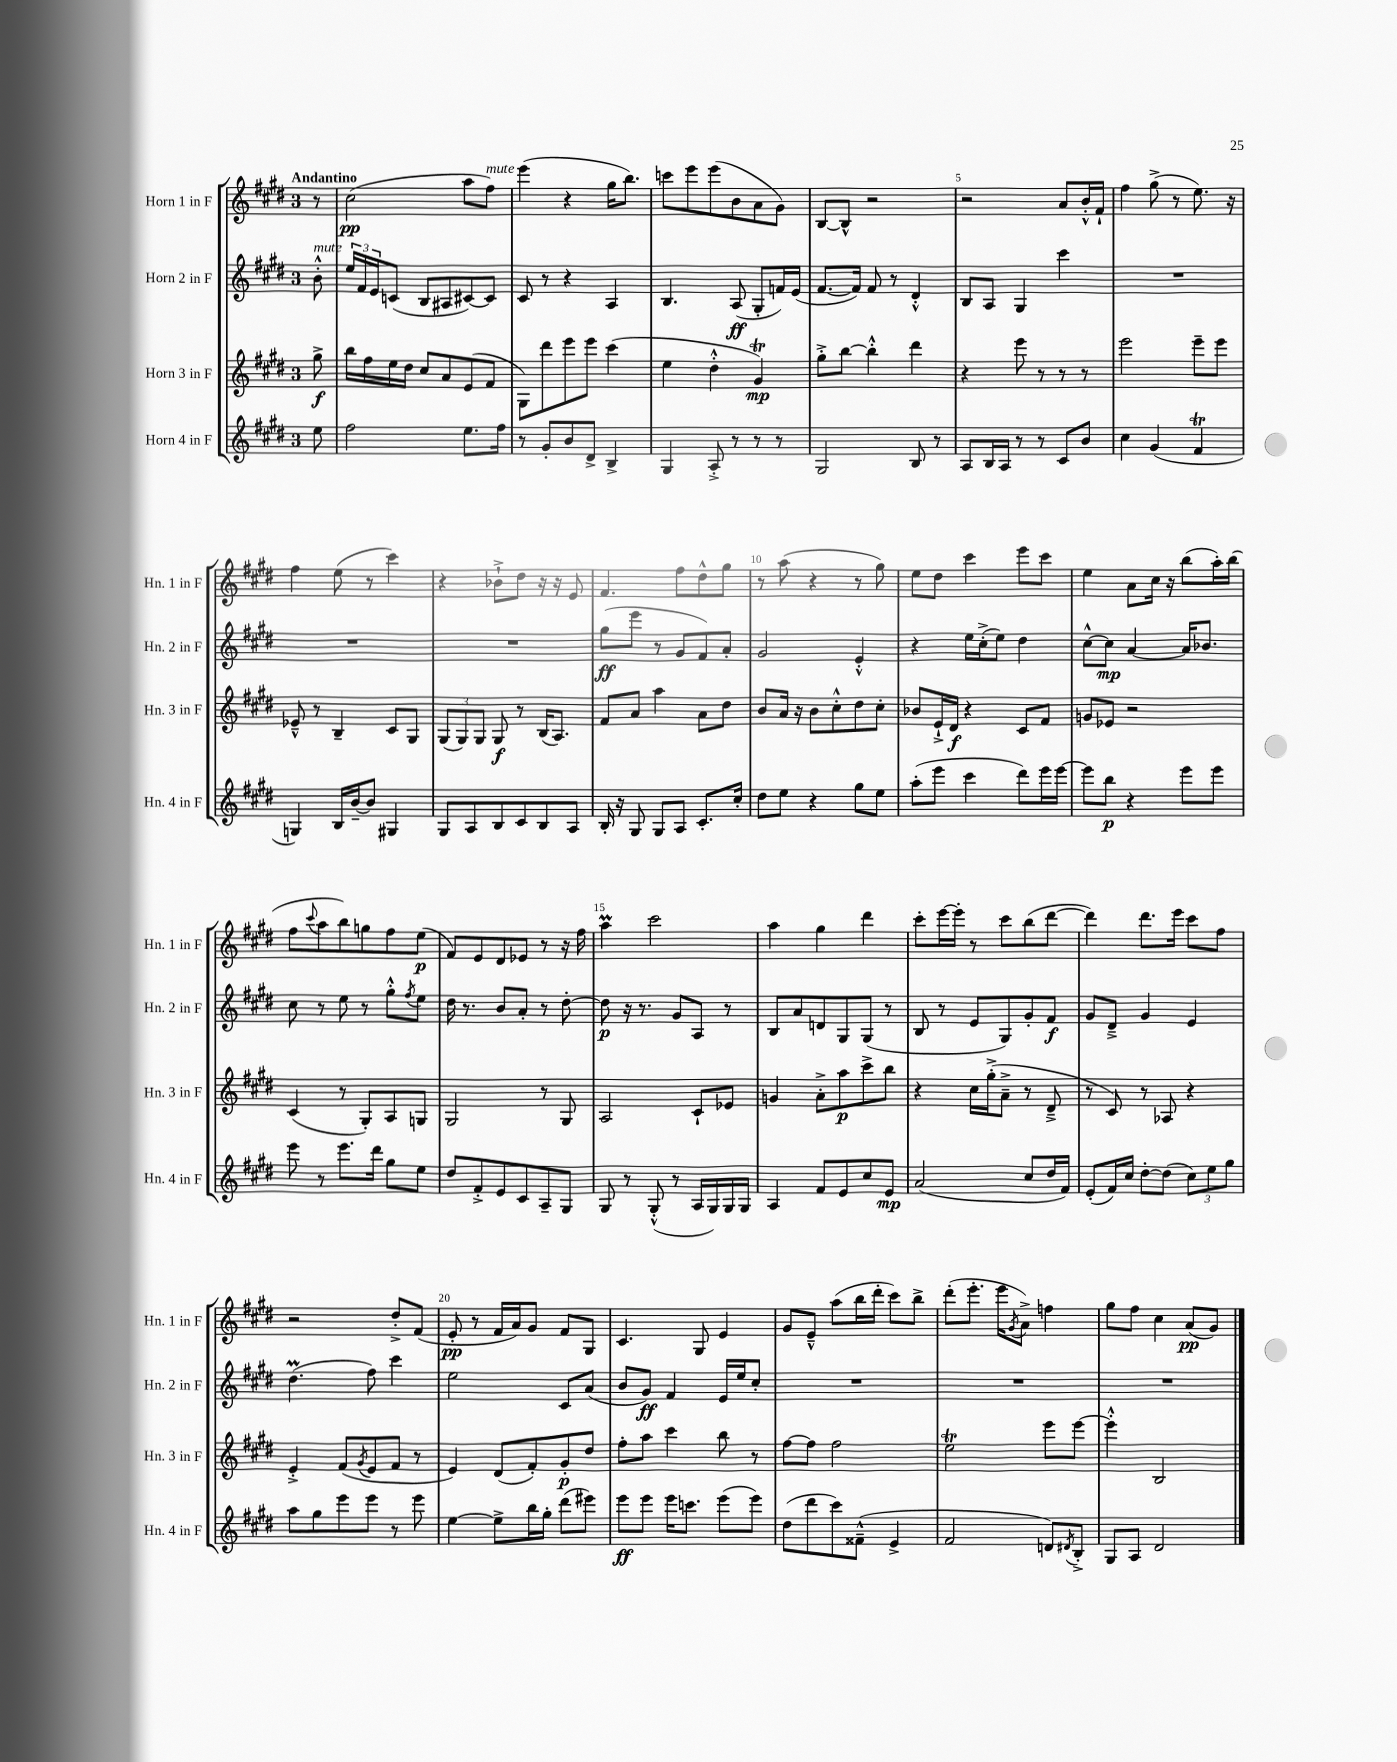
<<
\new StaffGroup <<
\new Staff = "s0" \with { instrumentName = "Horn 1 in F" shortInstrumentName = "Hn. 1 in F" } {
    \clef treble \key e \major \once \override Staff.TimeSignature.style = #'single-digit \time 3/4 \partial 8 \tempo "Andantino"
    r8 |
    cis''2\pp( a''8 fis''8^\markup { \italic "mute" }) |
    e'''4( r4 gis''16 b''8.) |
    c'''8 e'''8 e'''8( b'8 a'8 gis'8) |
    b8~ b8-^ r2 |
    r2 a'8 b'16-.-^ fis'16-! |
    fis''4 gis''8->( r8 e''8.) r16 |
    fis''4 e''8( r8 cis'''4) |
    r4 bes'8-!-> dis''8 r16 r16 e'8 |
    fis'4. fis''8 dis''8-^ gis''8 |
    r8 a''8( r4 r8 gis''8) |
    e''8 dis''8 cis'''4 e'''8 cis'''8 |
    e''4 a'8 cis''16 r16 b''8( a''16-.) b''16( |
    fis''8 \appoggiatura { cis'''8 } a''8 b''8) g''8 fis''8 e''8\p( |
    fis'8) e'8 dis'8 ees'8 r8 r16 fis''16 |
    a''4\prall cis'''2 |
    a''4 gis''4 dis'''4 |
    cis'''8-. e'''16~ e'''16-. r8 cis'''8 b''8( dis'''8~ |
    dis'''4) dis'''8. e'''16 cis'''8 fis''8 |
    r2 dis''8-.-> fis'8( |
    e'8-.\pp r8 fis'16 a'16) gis'8 fis'8 gis8 |
    cis'4. gis8 e'4 |
    gis'8 e'8---^ a''8( b''16 dis'''16-. cis'''8) b''8-> |
    dis'''8-.( e'''8.-. e'''16 \acciaccatura { gis'8 } a'8->) f''4 |
    gis''8 fis''8 cis''4 a'8\pp( gis'8) \bar "|." |
}
\new Staff = "s1" \with { instrumentName = "Horn 2 in F" shortInstrumentName = "Hn. 2 in F" } {
    \clef treble \key e \major \once \override Staff.TimeSignature.style = #'single-digit \time 3/4 \partial 8
    b'8-.-^^\markup { \italic "mute" } |
    \tuplet 3/2 { e''16 fis'16 e'16 } c'8( b8 ais8 cis'8~) cis'8 |
    cis'8 r8 r4 a4 |
    b4. a8\ff( gis8-. f'16) e'16( |
    fis'8.~ fis'16) fis'8 r8 dis'4-.-^ |
    b8 a8 gis4 cis'''4 |
    R2. |
    R2. |
    R2. |
    gis''8\ff( e'''8 r8 gis'8 fis'8) a'8-. |
    gis'2 e'4-.-^ |
    r4 e''16 cis''16-.->( e''8) dis''4 |
    cis''8~-^ cis''8\mp a'4~ a'16 bes'8. |
    cis''8 r8 e''8 r8 gis''8-.-^ \acciaccatura { fis''8 } e''8 |
    dis''16 r8. b'8 a'8-. r8 dis''8~-. |
    dis''8\p r16 r8. gis'8 a8 r8 |
    b8 a'8 d'8 gis8 gis8( r8 |
    b8 r8 e'8 gis8) gis'8-. fis'8\f |
    gis'8 dis'8---> gis'4 e'4 |
    dis''4.\prall( fis''8) cis'''4 |
    e''2 cis'8 a'8( |
    b'8 gis'8\ff) fis'4 e'16 e''16 cis''8-. |
    R2. |
    R2. |
    R2. \bar "|." |
}
\new Staff = "s2" \with { instrumentName = "Horn 3 in F" shortInstrumentName = "Hn. 3 in F" } {
    \clef treble \key e \major \once \override Staff.TimeSignature.style = #'single-digit \time 3/4 \partial 8
    gis''8->\f |
    b''16 fis''16 e''16 dis''16 cis''8 a'8 e'8( fis'8 |
    gis8) dis'''8 e'''8 e'''8 cis'''4( |
    e''4 dis''4-.-^ gis'4\trill\mp) |
    gis''8-.-> b''8~ b''4-.-^ dis'''4 |
    r4 e'''8 r8 r8 r8 |
    e'''2 e'''8-- e'''8 |
    ees'8---^ r8 b4-- cis'8 gis8 |
    \tuplet 3/2 { gis8( gis8) gis8 } gis8\f r8 b16( a8.) |
    fis'8 a'8 a''4 a'8 dis''8 |
    b'8 a'16 r16 b'8 cis''8-.-^ dis''8 cis''8-. |
    bes'8 e'16-!-> dis'16\f r4 cis'8 fis'8 |
    g'8 ees'8 r2 |
    cis'4( r8 gis8-.) a8 g8 |
    gis2 r8 gis8 |
    a2 cis'8-! ees'8 |
    g'4 a'8-.-> a''8\p cis'''8-> b''8 |
    r4 cis''16 gis''16-.->( a'8---> r8 dis'8---> |
    r8 cis'8) r8 aes8 r4 |
    e'4-.-> fis'8( \acciaccatura { gis'8 } e'8 fis'8 r8 |
    e'4) dis'8( fis'8-.) gis'8-.\p dis''8 |
    fis''8-. a''8 cis'''4 b''8 r8 |
    fis''8~ fis''8 fis''2 |
    e''2\trill e'''8 e'''8~ |
    e'''4-.-^ b2 \bar "|." |
}
\new Staff = "s3" \with { instrumentName = "Horn 4 in F" shortInstrumentName = "Hn. 4 in F" } {
    \clef treble \key e \major \once \override Staff.TimeSignature.style = #'single-digit \time 3/4 \partial 8
    e''8 |
    fis''2 e''8. fis''16 |
    r8 gis'8-. b'8 dis'8-> b4-> |
    gis4 a8-.-> r8 r8 r8 |
    gis2 b8 r8 |
    a8 b16 a16 r8 r8 cis'8 b'8 |
    cis''4 gis'4( fis'4\trill |
    g4) b16 b'16~-- b'8 gis4 |
    gis8 a8 b8 cis'8 b8 a8 |
    b16-. r16 gis8 gis8 a8 cis'8.-. cis''16-. |
    dis''8 e''8 r4 gis''8 e''8 |
    a''8-.( e'''8 cis'''4 dis'''8) e'''16 e'''16~ |
    e'''8 b''8\p r4 e'''8 e'''8 |
    e'''8 r8 e'''8. dis'''16 gis''8 e''8 |
    dis''8 fis'8-.-> e'8 cis'8 a8-- gis8 |
    gis8 r8 gis8-.-^( r8 a16 gis16) gis16 gis16 |
    a4 fis'8 e'8 cis''8 e'8\mp |
    a'2( cis''8 dis''16 fis'16) |
    e'8-.( fis'16) cis''16 dis''8~-. dis''8( \tuplet 3/2 { cis''8) e''8 gis''8 } |
    a''8 gis''8 e'''8 e'''8 r8 e'''8 |
    e''4~ e''8-> b''16 gis''16-. dis'''8( eis'''8) |
    e'''8\ff e'''8 e'''16 c'''8. e'''8( e'''8) |
    dis''8( dis'''8 cis'''8) fisis'8---^( e'4-> |
    fis'2 d'8) \acciaccatura { dis'8 } b8-.-> |
    gis8 a8 dis'2 \bar "|." |
}
>>
>>
\layout { \context { \Score \override BarNumber.break-visibility = ##(#f #t #t) barNumberVisibility = #(every-nth-bar-number-visible 5) } }
